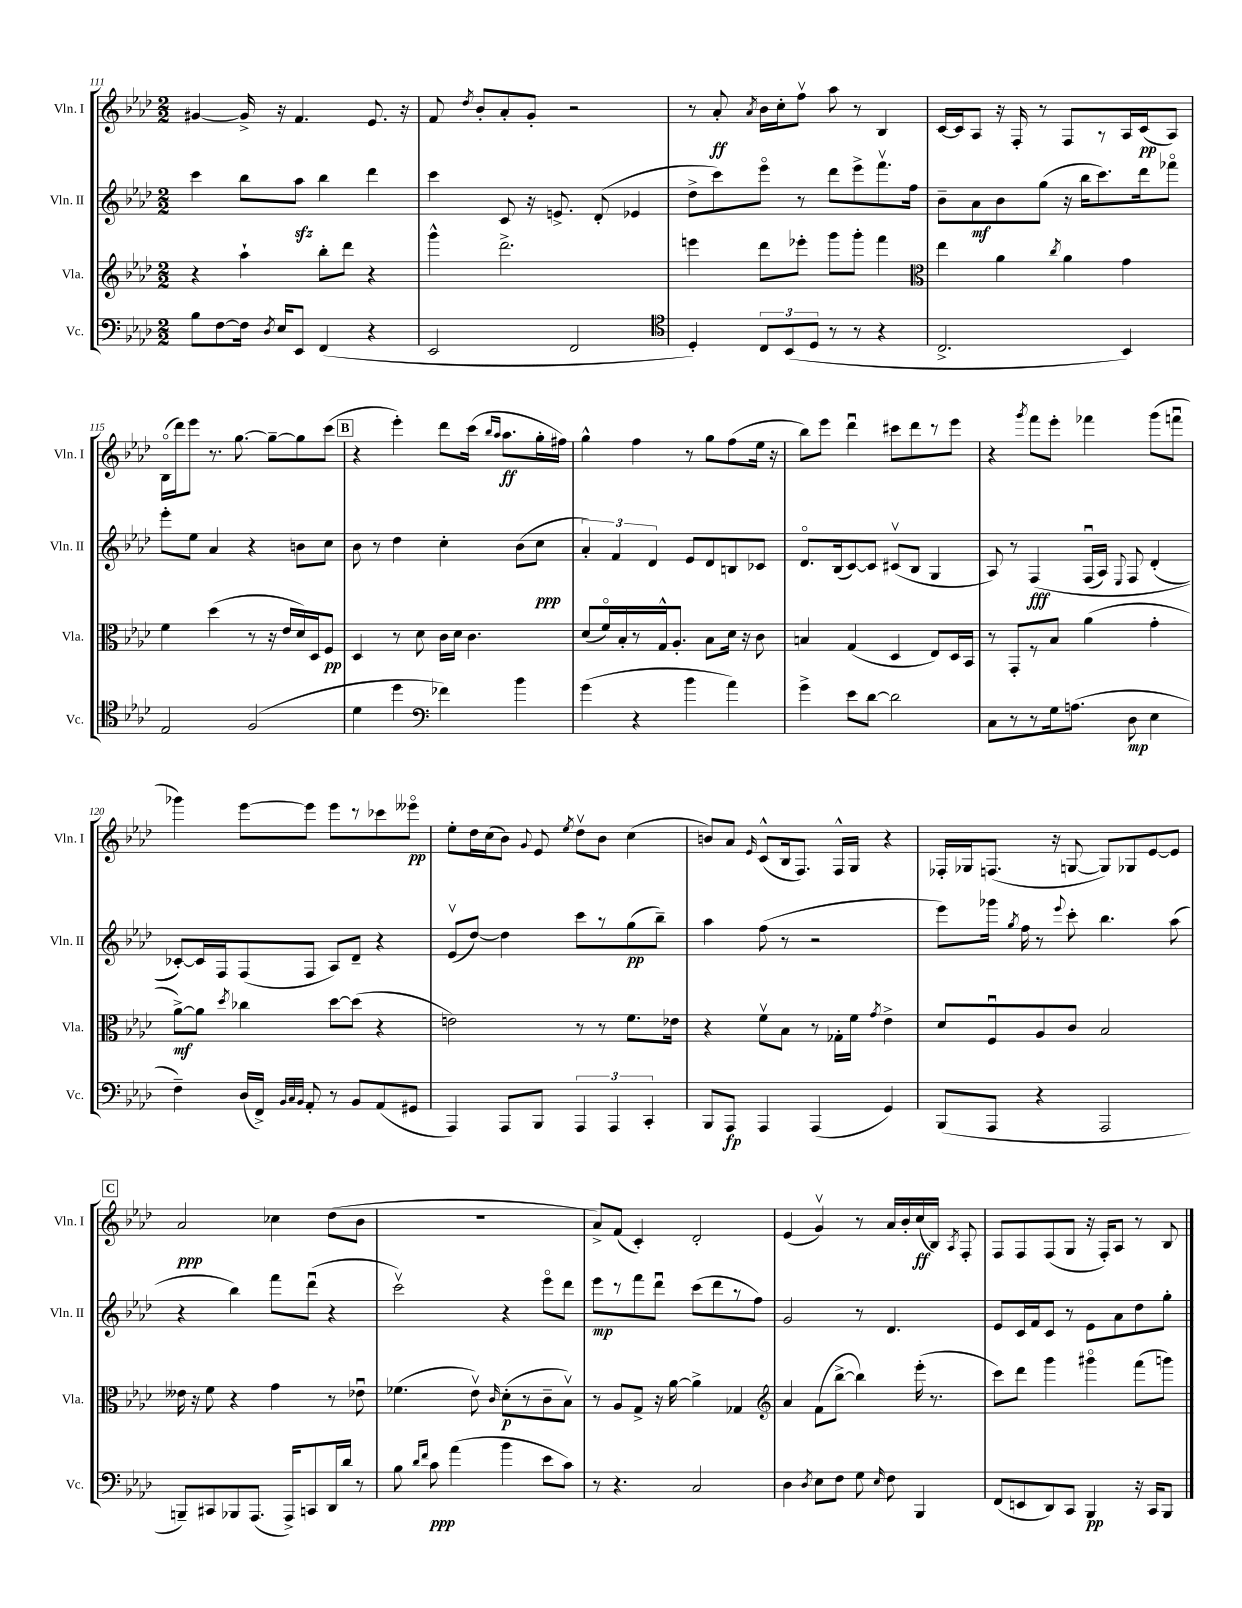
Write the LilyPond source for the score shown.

<<
\new StaffGroup <<
\new Staff = "s0" \with { instrumentName = "Vln. I" shortInstrumentName = "Vln. I" } {
    \clef treble \key aes \major \numericTimeSignature \time 2/2
    \autoBeamOff gis'4~ gis'16-> r16 f'4. ees'8. r16 |
    f'8 \acciaccatura { des''8 } bes'8[-. aes'8-. g'8]-. r2 |
    r8 aes'8-.\ff \acciaccatura { aes'8 } bes'16[ c''16-. f''8]\upbow aes''8 r8 bes4 |
    c'16[~ c'16 aes8] r16 f16-. r8 f8[ r8 aes16 c'16\pp( aes8]) |
    bes16[\flageolet( des'''16) ees'''8] r8. g''8.~ g''8[~-- g''8 c'''8]( |
    \mark \markup { \box "B" } r4 ees'''4-.) des'''8[ c'''16]( \grace { bes''16[ aes''16] } aes''8.[\ff g''16-. fis''16]) |
    g''4-^ f''4 r8 g''8[ f''8( ees''16] r16 |
    bes''8[) ees'''8] des'''4\downbow cis'''8[ des'''8 r8 ees'''8] |
    r4 \acciaccatura { g'''8 } f'''8[ ees'''8]-. fes'''4 g'''8[( f'''8]\downbow |
    ges'''4) ees'''8[~ ees'''8] ees'''8[ r8 ces'''8 eeses'''8]\flageolet\pp |
    ees''8[-. des''16 c''16( bes'8]) \appoggiatura { g'8 } ees'8 \acciaccatura { ees''8 } des''8[\upbow bes'8] c''4( |
    b'8[) aes'8] \grace { ees'16 } c'8[-^( bes16 f8.]) f16[-^ g16] r4 |
    fes16[-. ges16 f8.]( r16 g8~ g8[) ges8 ees'8~ ees'8] |
    \mark \markup { \box "C" } aes'2\ppp ces''4 des''8[( bes'8] |
    R1 |
    aes'8[->) f'8]( c'4-.) des'2-. |
    ees'4( g'4\upbow) r8 aes'16[ bes'16-. c''16\ff( bes16]) \acciaccatura { aes8 } f8-. |
    f8[ f8 f8( g8] r16 f16[-.) aes8] r8 bes8 \bar "|." |
}
\new Staff = "s1" \with { instrumentName = "Vln. II" shortInstrumentName = "Vln. II" } {
    \clef treble \key aes \major \numericTimeSignature \time 2/2
    \autoBeamOff c'''4 bes''8[ aes''8]\sfz bes''4 des'''4 |
    c'''4 c'8 r16 e'8.-> des'8-.( ees'4 |
    des''8[-> c'''8) ees'''8]\flageolet r8 des'''8[ ees'''8-> f'''8.\upbow f''16] |
    bes'8[-- aes'8\mf bes'8 g''8]( r16 bes''16[ c'''8.) des'''16 fes'''8]\flageolet |
    ees'''8[-. ees''8] aes'4 r4 b'8[ c''8] |
    \mark \markup { \box "B" } bes'8 r8 des''4 c''4-. bes'8[( c''8]\ppp |
    \tuplet 3/2 { aes'4-.) f'4 des'4 } ees'8[ des'8 b8 ces'8] |
    des'8.[\flageolet bes16( c'8~) c'8] cis'8[\upbow( bes8] g4 |
    aes8) r8 f4\fff\( f16[\downbow( aes16]) \appoggiatura { ees8 } f8 des'4-.( |
    ces'8[~-.)\) ces'16 f16 f8( f8] aes8[) des'8]-- r4 |
    ees'8[\upbow( des''8]~) des''4 c'''8[ r8 g''8\pp( bes''8]--) |
    aes''4 f''8( r8 r2 |
    ees'''8[) ges'''16] \acciaccatura { g''8 } f''16 r8 \appoggiatura { ees'''8 } c'''8-. bes''4. aes''8( |
    \mark \markup { \box "C" } r4 bes''4) f'''8[ des'''8]\downbow( r4 |
    c'''2\upbow) r4 ees'''8[\flageolet des'''8] |
    ees'''8[\mp r8 f'''8 des'''8]\downbow c'''8[( des'''8 r8 f''8]) |
    g'2 r8 des'4. |
    ees'8[ c'16 f'16 c'8] r8 ees'8[ aes'8 des''8 g''8]-. \bar "|." |
}
\new Staff = "s2" \with { instrumentName = "Vla." shortInstrumentName = "Vla." } {
    \clef treble \key aes \major \numericTimeSignature \time 2/2
    \autoBeamOff r4 aes''4-! bes''8[-. des'''8] r4 |
    g'''4-^ des'''2.-> |
    e'''4 des'''8[ ees'''8]-. g'''8[ g'''8]-. f'''4 |
    \clef alto ees''4 aes'4 \acciaccatura { c''8 } aes'4 g'4 |
    f'4 des''4( r8 r16 ees'16[ des'16) des16 f8]\pp |
    \mark \markup { \box "B" } des4 r8 des'8 c'16[ des'16] c'4. |
    des'8[( f'16\flageolet) bes16-. r8 g16-^ aes8.]-. bes8[ des'16] r16 c'8 |
    b4 g4( des4 ees8[) des16 bes,16] |
    r8 g,8[-. r8 bes8] aes'4( g'4-. |
    aes'8[~->\mf) aes'8] \acciaccatura { des''8 } ces''4 des''8[~ des''8]( r4 |
    e'2) r8 r8 f'8.[ ees'16] |
    r4 f'8[\upbow bes8] r8 ges16[-. f'16] \acciaccatura { g'8 } ees'4-> |
    des'8[ f8\downbow aes8 c'8] bes2 |
    \mark \markup { \box "C" } eeses'16 r16 f'8 r4 g'4 r8 ees'8\downbow |
    fes'4.( ees'8\upbow) \grace { c'16 } des'8[-.\p( r8 c'8-- bes8]\upbow) |
    r8 aes8[ g8]-> r16 aes'16~ aes'4-> ges4 |
    \clef treble aes'4 f'8[( bes''8]~-> bes''4) ees'''16-.( r8. |
    c'''8[) des'''8] g'''4 gis'''4\flageolet f'''8[( g'''8]) \bar "|." |
}
\new Staff = "s3" \with { instrumentName = "Vc." shortInstrumentName = "Vc." } {
    \clef bass \key aes \major \numericTimeSignature \time 2/2
    \autoBeamOff bes8[ f8~ f16] \acciaccatura { des8 } ees16[ ees,8] f,4( r4 |
    ees,2 f,2 |
    \clef tenor des4-.) \tuplet 3/2 { c8[ bes,8( des8] } r8 r8 r4 |
    c2.-> bes,4) |
    ees2 f2( |
    \mark \markup { \box "B" } des'4 des''4 \clef bass fes'4) bes'4 |
    g'4( r4 bes'4 aes'4) |
    g'4-> ees'8[ des'8]~ des'2 |
    c8[ r8 r8 g16 a8.]( des8\mp ees4 |
    f4--) des16[( f,16]->) \grace { bes,32[ c32 bes,32] } aes,8-. r8 bes,8[ aes,8( gis,8] |
    aes,,4) aes,,8[ bes,,8] \tuplet 3/2 { aes,,4 aes,,4 c,4-. } |
    bes,,8[ aes,,8]\fp aes,,4 aes,,4( g,4) |
    bes,,8[( aes,,8] r4 aes,,2 |
    \mark \markup { \box "C" } b,,8[--) cis,8 bes,,8 aes,,8.]( aes,,16[->) c,8 des,16 des'16] r8 |
    bes8 \grace { des'16[ f'16] } c'8\ppp aes'4( bes'4 ees'8[ c'8]) |
    r8 r4. c2 |
    des4 \acciaccatura { des8 } ees8[ f8] g8 \grace { ees16 } f8 bes,,4 |
    f,8[( e,8 des,8) c,8] bes,,4\pp r16 c,16[ bes,,8] \bar "|." |
}
>>
>>
\layout { \context { \Score currentBarNumber = #111 } }
